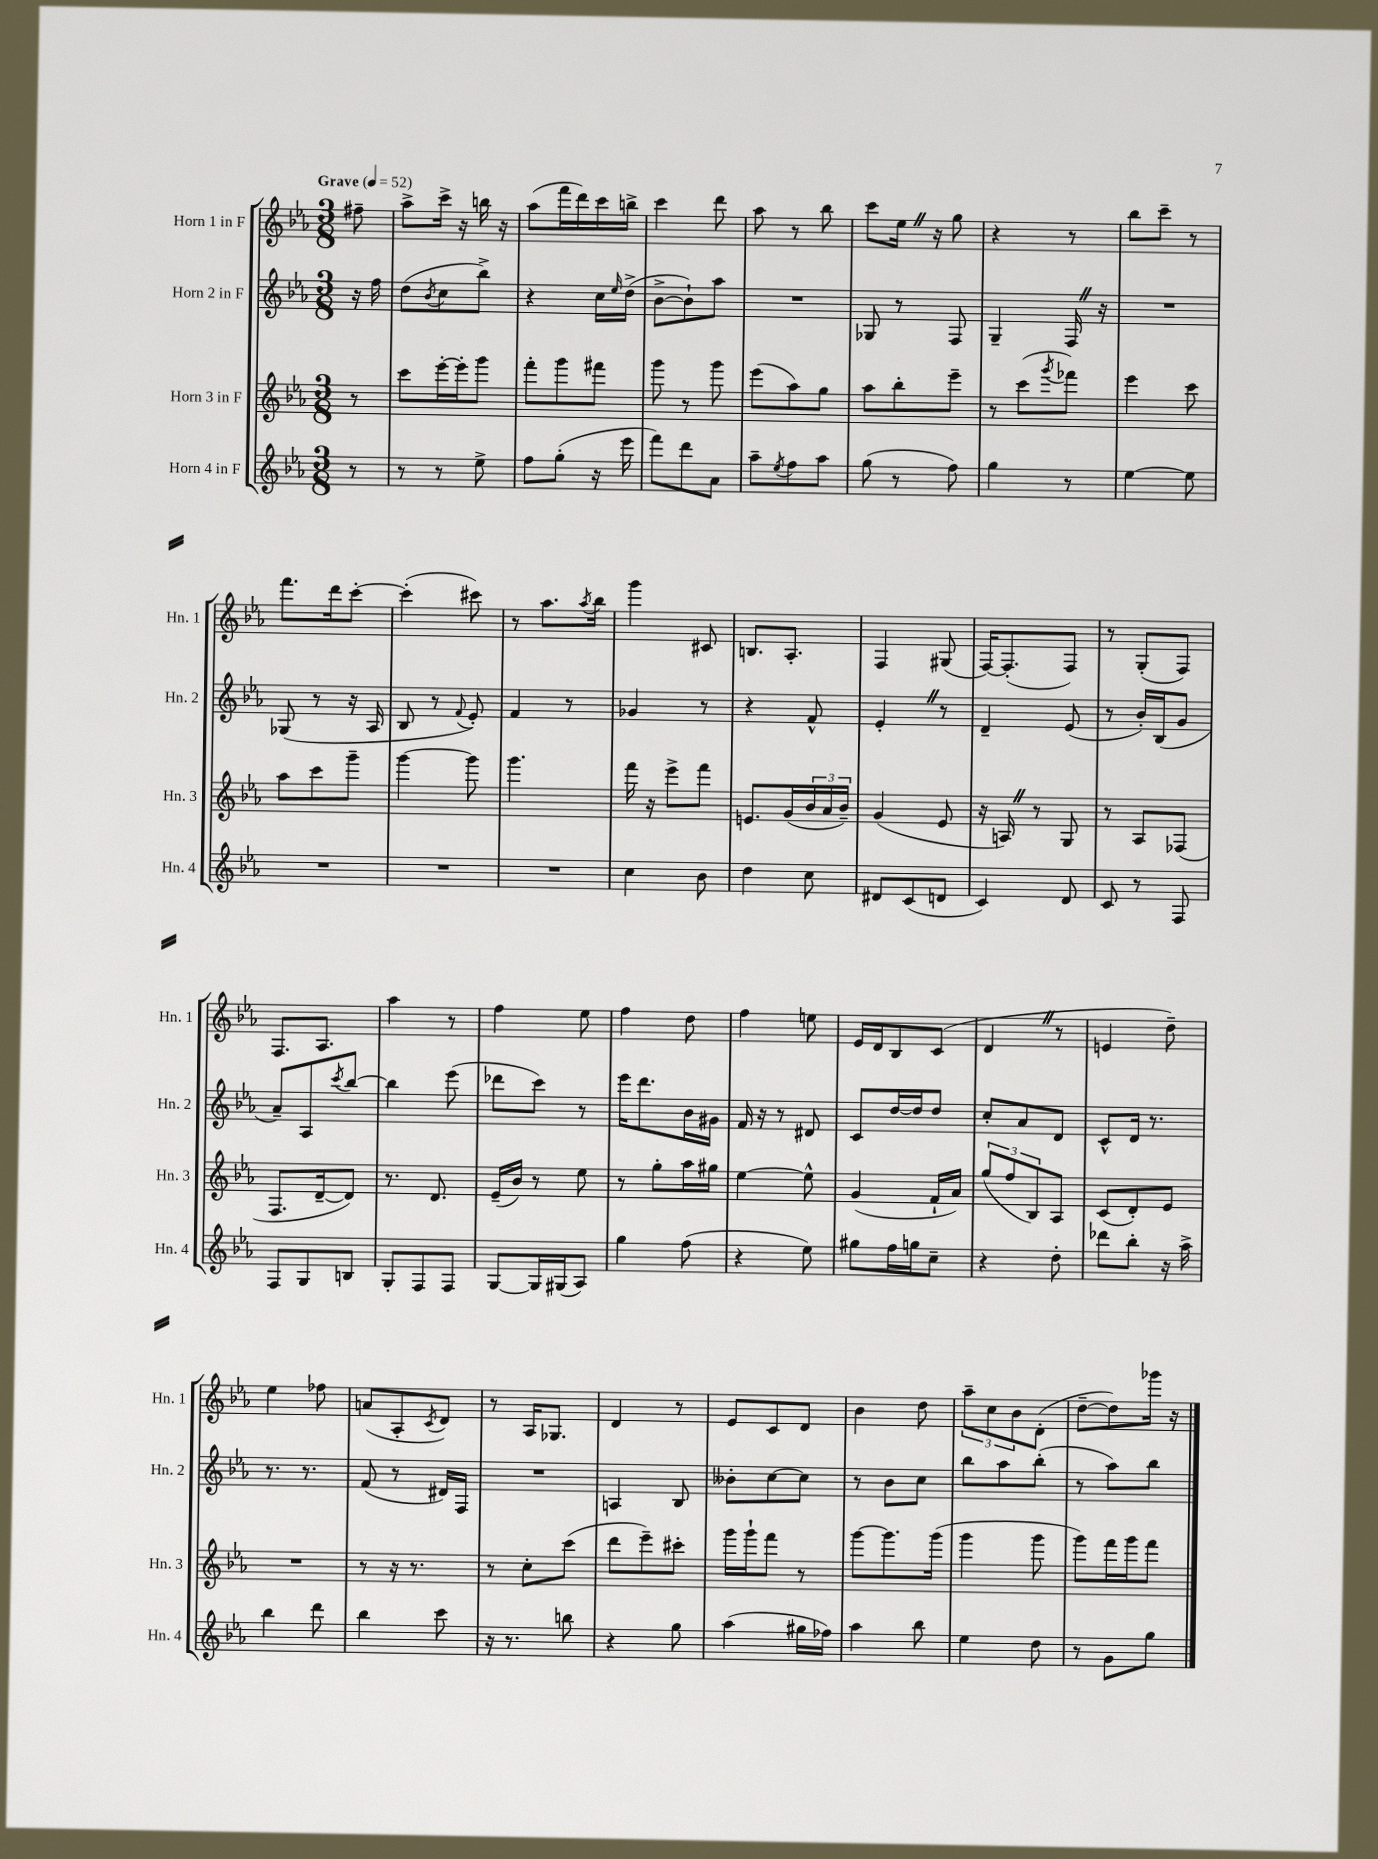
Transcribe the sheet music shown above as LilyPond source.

<<
\new StaffGroup <<
\new Staff = "s0" \with { instrumentName = "Horn 1 in F" shortInstrumentName = "Hn. 1" } {
    \clef treble \key ees \major \numericTimeSignature \time 3/8 \partial 8 \tempo "Grave" 4 = 52
    fis''8-- |
    aes''8-> c'''16-> r16 b''16 r16 |
    aes''8( f'''16 d'''16) c'''16 b''16-> |
    c'''4 d'''8 |
    aes''8 r8 bes''8 |
    c'''8 ees''16 \once \override BreathingSign.text = \markup { \musicglyph "scripts.caesura.straight" } \breathe r16 g''8 |
    r4 r8 |
    bes''8 c'''8-- r8 |
    f'''8. d'''16 c'''8~-. |
    c'''4-.( cis'''8) |
    r8 aes''8. \acciaccatura { aes''8 } bes''16 |
    g'''4 cis'8 |
    b8. aes8.-. |
    f4 gis8( |
    f16~) f8.-.( f8) |
    r8 g8-.( f8) |
    f8. aes8. |
    aes''4 r8 |
    f''4 ees''8 |
    f''4 d''8 |
    f''4 e''8 |
    ees'16 d'16 bes8 c'8( |
    d'4 \once \override BreathingSign.text = \markup { \musicglyph "scripts.caesura.straight" } \breathe r8 |
    e'4 d''8--) |
    ees''4 fes''8 |
    a'8( aes8-. \acciaccatura { c'8 } d'8) |
    r8 aes16 ges8. |
    d'4 r8 |
    ees'8 c'8 d'8 |
    bes'4 d''8 |
    \tuplet 3/2 { aes''8-- c''8 bes'8 } d'8-.( |
    d''8~-- d''8) ges'''16 r16 \bar "|." |
}
\new Staff = "s1" \with { instrumentName = "Horn 2 in F" shortInstrumentName = "Hn. 2" } {
    \clef treble \key ees \major \numericTimeSignature \time 3/8 \partial 8
    r16 f''16 |
    d''8( \acciaccatura { bes'8 } c''8 bes''8->) |
    r4 c''16 \grace { ees''16 } d''16->( |
    bes'8~-> bes'8-!) aes''8 |
    R4. |
    ges8 r8 f8 |
    g4-- f16 \once \override BreathingSign.text = \markup { \musicglyph "scripts.caesura.straight" } \breathe r16 |
    R4. |
    ges8( r8 r16 aes16 |
    bes8 r8 \appoggiatura { f'8 } ees'8-.) |
    f'4 r8 |
    ges'4 r8 |
    r4 f'8-^ |
    ees'4-. \once \override BreathingSign.text = \markup { \musicglyph "scripts.caesura.straight" } \breathe r8 |
    d'4-- ees'8( |
    r8 bes'16-.) bes16( g'8 |
    aes'8--) aes8 \acciaccatura { c'''8 } bes''8~ |
    bes''4 ees'''8( |
    des'''8 c'''8) r8 |
    ees'''16 d'''8. bes'16 gis'16 |
    f'16 r16 r8 dis'8 |
    c'8 d''16~ d''16 d''8 |
    c''8-. aes'8 d'8 |
    c'8-^ d'16 r8. |
    r8. r8. |
    f'8( r8 dis'16) f16 |
    R4. |
    a4 bes8 |
    beses'8-. c''8~ c''8 |
    r8 bes'8 c''8 |
    bes''8 aes''8 bes''8-.( |
    r8 aes''8) bes''8 \bar "|." |
}
\new Staff = "s2" \with { instrumentName = "Horn 3 in F" shortInstrumentName = "Hn. 3" } {
    \clef treble \key ees \major \numericTimeSignature \time 3/8 \partial 8
    r8 |
    c'''8 ees'''16~-. ees'''16-. g'''8 |
    f'''8-. g'''8 fis'''8 |
    g'''8 r8 g'''8 |
    ees'''8( aes''8) g''8 |
    aes''8 bes''8-. ees'''8-- |
    r8 c'''8( \acciaccatura { g'''8 } fes'''8) |
    ees'''4 c'''8 |
    aes''8 c'''8 g'''8-- |
    g'''4~ g'''8 |
    g'''4. |
    f'''16 r16 ees'''8-> f'''8 |
    e'8. g'16( \tuplet 3/2 { bes'16 aes'16 bes'16--) } |
    g'4( ees'8 |
    r16 a16) \once \override BreathingSign.text = \markup { \musicglyph "scripts.caesura.straight" } \breathe r8 g8 |
    r8 aes8 fes8( |
    f8. d'16~-- d'8) |
    r8. d'8. |
    ees'16--( bes'16) r8 ees''8 |
    r8 g''8-. aes''16 gis''16 |
    ees''4~ ees''8-^ |
    g'4( f'16-! aes'16) |
    \tuplet 3/2 { g''8( f''8 bes8) } aes8 |
    c'8( d'8-.) ees'8 |
    R4. |
    r8 r16 r8. |
    r8 c''8-. c'''8( |
    d'''8 ees'''8--) cis'''8-. |
    g'''16 g'''16-! f'''8 r8 |
    g'''8~ g'''8. g'''16( |
    g'''4 g'''8 |
    g'''8) f'''16 g'''16 f'''8 \bar "|." |
}
\new Staff = "s3" \with { instrumentName = "Horn 4 in F" shortInstrumentName = "Hn. 4" } {
    \clef treble \key ees \major \numericTimeSignature \time 3/8 \partial 8
    r8 |
    r8 r8 ees''8-> |
    f''8 g''8-.( r16 ees'''16 |
    f'''8) d'''8 aes'8 |
    aes''8-- \acciaccatura { ees''8 } f''8 aes''8 |
    g''8( r8 f''8) |
    g''4 r8 |
    ees''4~ ees''8 |
    R4. |
    R4. |
    R4. |
    c''4 bes'8 |
    d''4 c''8 |
    dis'8 c'8( d'8 |
    c'4) d'8 |
    c'8 r8 f8 |
    f8 g8 b8 |
    g8-. f8 f8 |
    g8~ g16 gis16( aes8) |
    g''4 f''8( |
    r4 ees''8) |
    gis''8 f''16 g''16 c''8-- |
    r4 d''8-. |
    des'''8 bes''8-. r16 aes''16-> |
    bes''4 d'''8 |
    bes''4 c'''8 |
    r16 r8. b''8 |
    r4 g''8 |
    aes''4( gis''16 fes''16) |
    aes''4 bes''8 |
    ees''4 d''8 |
    r8 g'8 g''8 \bar "|." |
}
>>
>>
\layout { \context { \Score \remove "Bar_number_engraver" } }
